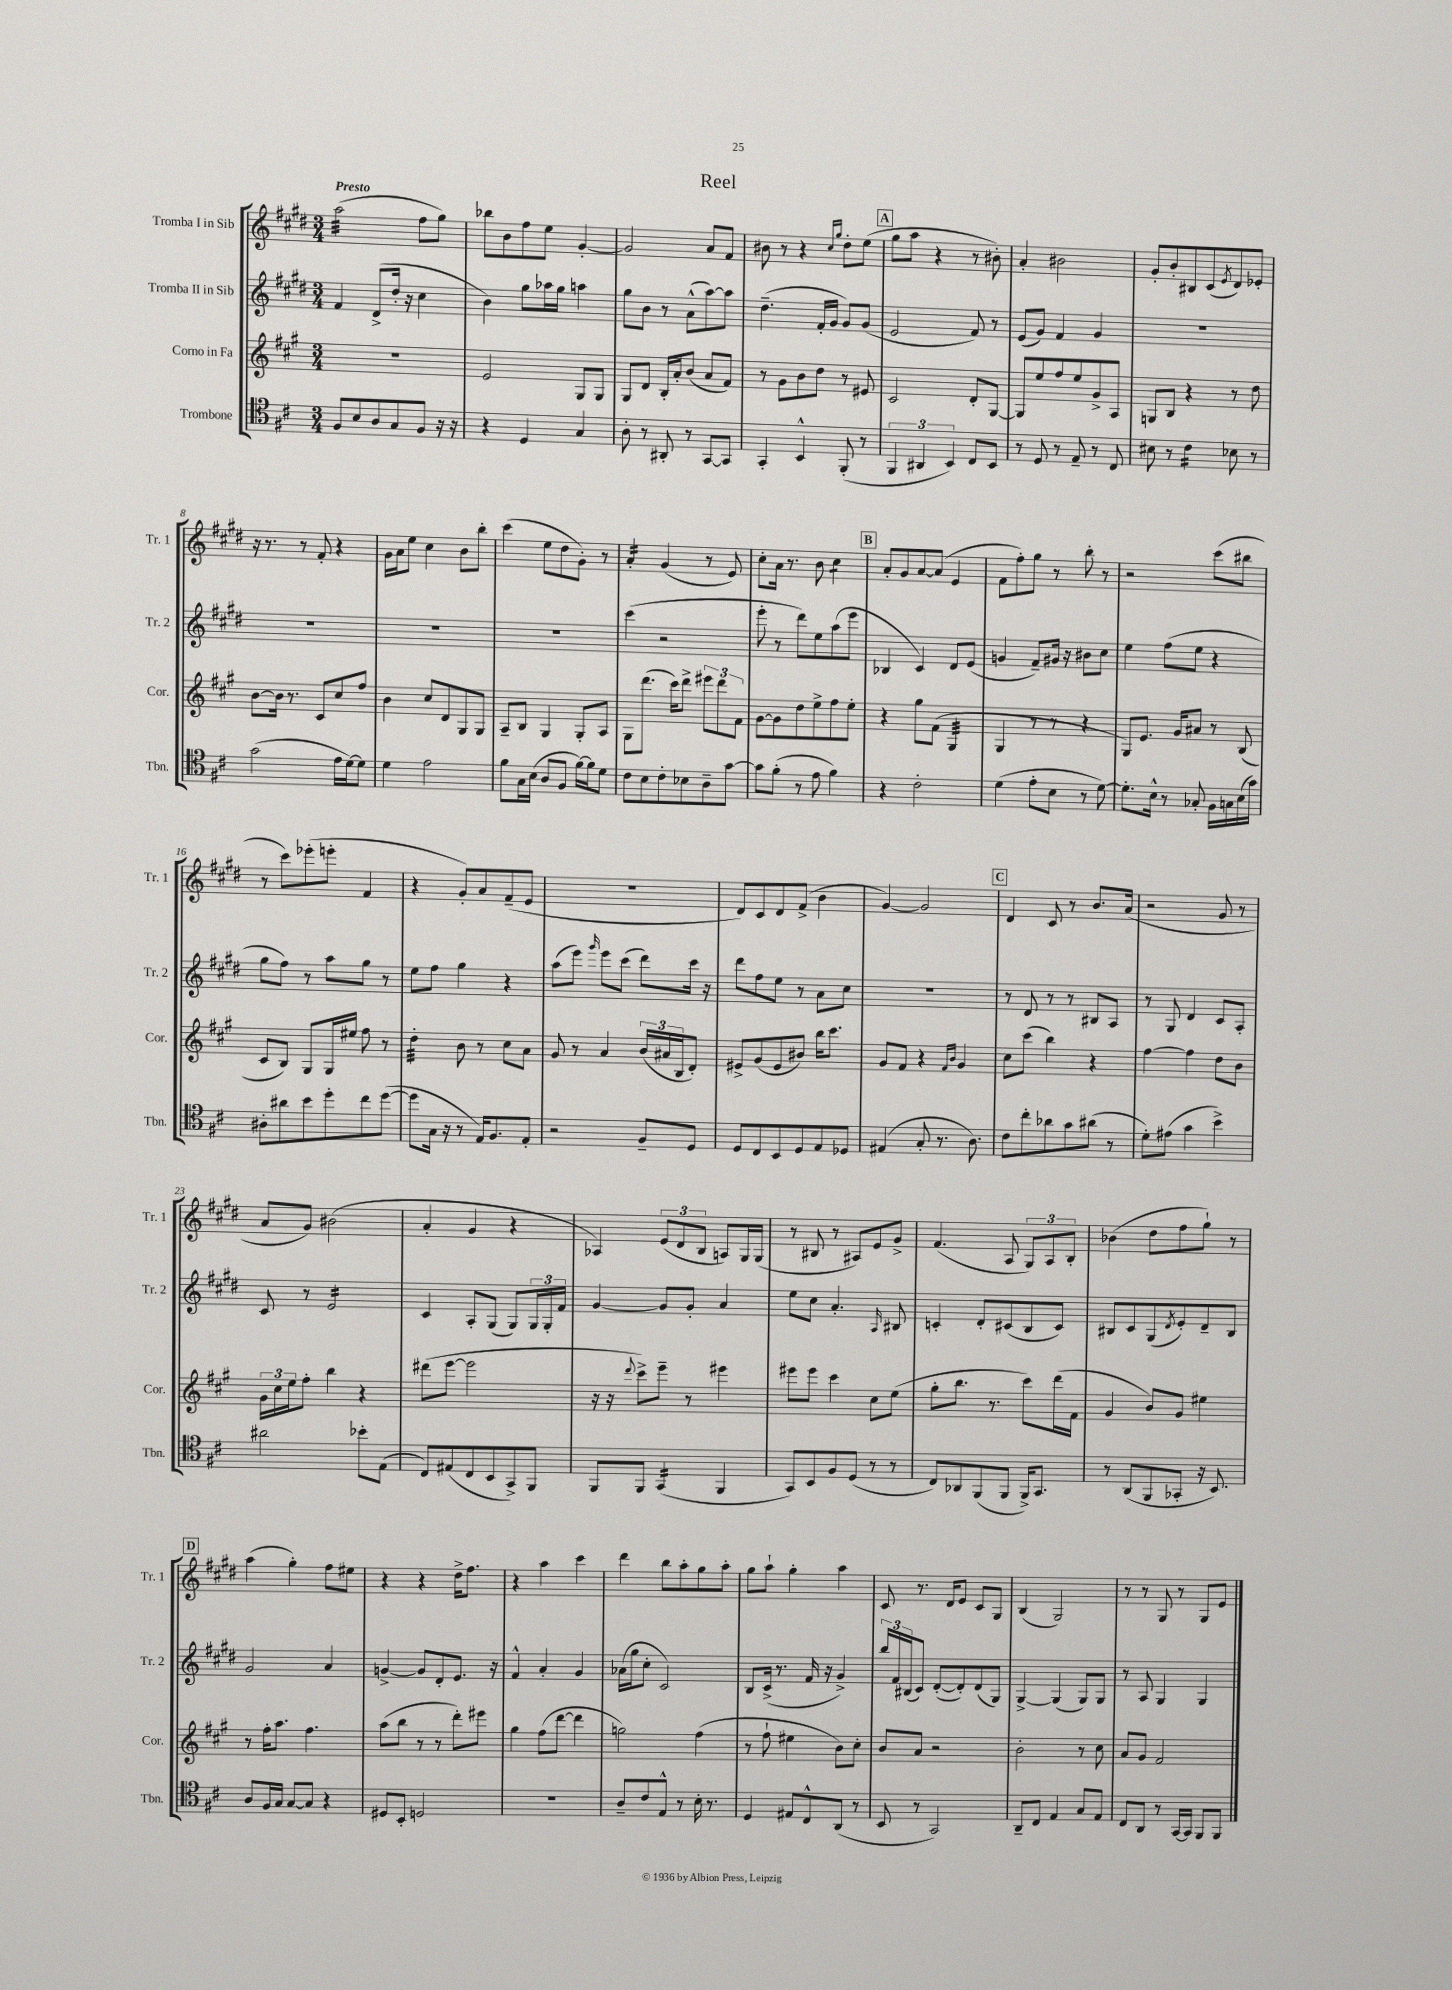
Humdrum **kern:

**kern	**kern	**kern	**kern
*staff4	*staff3	*staff2	*staff1
*clefC4	*clefG2	*clefG2	*clefG2
*k[f#c#]	*k[f#c#g#]	*k[f#c#g#d#]	*k[f#c#g#d#]
*M3/4	*M3/4	*M3/4	*M3/4
8F#/L	2.r	4f#/	(2aa\
8B/	.	.	.
8A/	.	(8d#^/L	.
8G/	.	16dd#'/Jk	.
.	.	16r	.
8F#/J	.	4cc#\	8ff#\L
16r	.	.	8gg#\J)
16r	.	.	.
=	=	=	=
4r	2e/	4b\)	8bb-\L
.	.	.	8b\
4D/	.	8gg#\L	8ff#\
.	.	16aa-\L	8ee\J
.	.	16gg#\JJ	.
4G/	8G#/L	4aa\	[4g#'/
.	8G#/J	.	.
=	=	=	=
8A'\	8G#/L	8gg#\L	2g#/]
8r	8d/J	8b\J	.
8AA#'/	16B'/LL	8r	.
.	16a'/J	.	.
8r	(8b/J	(8a^^\L	.
[8GG/L	8a/L	[8aa\)	8a/L
8GG/]J	8f#/J)	8aa\]J	8f#/J
=	=	=	=
4GG'/	8r	(4.dd#~\	8b#\
.	8g#\L	.	8r
4BB^^/	8b\	.	4r
.	8dd\J	16f#'/LL	.
.	.	16g#/JJ	.
.	.	.	16qqcc#/LL
.	.	.	16qqgg#/JJ
(8FF#'/	8r	8g#/L)	8dd#'\L
8r	8e#/	(8g#/J	(8ee\J
=	=	=	=
6FF#/	2c#/	2e/	8gg#\L
.	.	.	8aa\J
6AA#/	.	.	.
.	.	.	4r
6BB/)	.	.	.
8C#/L	8d'/L	8f#/)	8r
8BB/J	[8G#/J	8r	8b#'\)
=	=	=	=
8r	8G#/]L	(8e/L	4a'/
8D/	8ee/	8g#/J)	.
8r	8ff#/	4f#/	2b#\
8E~/	8ee/	.	.
8r	8g#^/	4g#/	.
8C#/	8A/J	.	.
=	=	=	=
8B#\	8G/L	2.r	8g#'/L
8r	8B/J	.	8b'/
4c#\	4r	.	8B#/
.	.	.	(8c#/
.	.	.	8qe/
8B-\	8r	.	8d#/)
8r	8dd\	.	8e-'/J
=	=	=	=
(2g\	[8b\L	2.r	16r
.	.	.	8.r
.	16b\]Jk	.	.
.	8.r	.	.
.	.	.	8r
.	8c#/L	.	8f#'/
16e\LL	8cc#/	.	4r
[16d\J)	.	.	.
8d\]J	8ff#/J	.	.
=	=	=	=
4d\	4b\	2.r	16g#\LL
.	.	.	16a\J
.	.	.	8ee\J
2e\	8cc#/L	.	4cc#\
.	8d/	.	.
.	8G#/	.	8b\L
.	8G#/J	.	8bb'\J
=	=	=	=
8f#\L	8A~/L	2.r	(4ccc#\
16G\L	8B/J	.	.
(16B\JJ	.	.	.
8A/L	4G#/	.	8ee\L
8F#/J	.	.	8dd#\
[16f#\LL)	8G#'/L	.	8g#'\J)
16f#\]J	.	.	.
8d\J	8A/J	.	8r
=	=	=	=
8c#\L	8G#\L	(4ccc#\	4a'/
8B\	(8.ddd\J	.	.
8c#'\	.	2r	(4g#/
.	16ccc#\LK)	.	.
8B-\	8ddd^\J	.	.
8A~\	12eee#\L	.	8r
.	12ddd\	.	.
[8g\J	.	.	8e/)
.	12f#\J	.	.
=	=	=	=
8g\]L	[8g#\L	8eee'\	8cc#'\L
(8f#'\J	8g#\]	8r	16a\Jk
.	.	.	8.r
8r	8dd\	8ddd#\L)	.
8e\	8ee^\	8ee\	8b\
4f#\)	8ff#\	(8aa\	4cc#\
.	8ee'\J	8eee\J	.
=	=	=	=
4r	4r	4B-/	8a'/L
.	.	.	8g#/
2c#'\	8gg#\L	4c#/)	[8a/
.	(8f#\J	.	(8a/]J
.	4G#/	8d#/L	4e/
.	.	(8e/J	.
=	=	=	=
(4d\	4G#/	4g/	8f#\L
.	.	.	8ff#'\)
8e'\L	8r	8f#~/L)	8gg#\J
8B\J	8r	16g#/Jk	8r
.	.	16r	.
8r	4r	8b#\L	8bb'\
[8d\)	.	8cc#\J	8r
=	=	=	=
8.d'\]L	8G#/L)	4ee\	2r
.	8.e/J	.	.
16B^^\Jk	.	.	.
8r	.	(8ff#\L	.
.	16g#/LK	.	.
8G-'/	8a#/J	8ee\J	.
16F#\LL	8r	4r	(8ccc#\L
16G\	.	.	.
(16B\	(8B/	.	8bb#\J
16g\JJ)	.	.	.
=	=	=	=
8A#'\L	8c#/L	8gg#\L	8r
8a#\	8B/J)	8ff#\J)	8ccc#\L)
8b\	8G#/L	8r	(8eee-'\
8dd'\	16G#/L	8aa\L	8eee'\J
.	16ee#/JJ	.	.
8cc#\	8ff#\	8gg#\J	4f#/
([8dd\J	8r	8r	.
=	=	=	=
8dd\]L	4dd'\	8ee\L	4r
16G\Jk	.	8ff#\J	.
16r	.	.	.
8r	8b\	4gg#\	8g#'/L)
16E/LK)	8r	.	8a/
8.F#/	.	.	.
.	8cc#\L	4r	(8f#~/
8E'/J	8a\J	.	8e/J
=	=	=	=
2r	8g#/	(8aa\L	2.r
.	8r	8eee\J)	.
.	.	16qqggg#/	.
.	4a/	8eee\L	.
.	.	(8ccc#\J	.
8F#~/L	(24b/LL	8ddd#\L)	.
.	24a#/	.	.
.	24B/J	.	.
8D/J	8d'/J)	16ccc#\Jk	.
.	.	16r	.
=	=	=	=
8D/L	8e#^/L	8ddd#\L	8d#/L)
8C#/	(8g#/	8ff#\	8c#/
8BB/	8e#/	8ee\J	8d#/
8D/	8b#/J)	8r	(8f#^/J
8E/	16bb\LK	8a\L	4b\
.	8.ccc#\J	.	.
8D-/J	.	8cc#\J	.
=	=	=	=
(4E#/	8g#/L	2.r	[4g#/)
.	8f#/J	.	.
8G'/	4r	.	2g#/]
8.r	.	.	.
.	16qqf#/LL	.	.
.	16qqb/JJ	.	.
.	4g#/	.	.
8.A\)	.	.	.
=	=	=	=
8c#\L	8cc#\L	8r	4d#/
8cc#'\	(8ccc#\J	8d#/	.
8a-\	4bb\)	8r	8c#/
8g\	.	8r	8r
(8a#\J	4r	8B#/L	8.b/L
8r	.	8A/J	.
.	.	.	(16a/Jk
=	=	=	=
8d'\L)	[4ff#\	8r	2r
(8e#\J	.	8G#/	.
4g\	4ff#\]	4d#/	.
4b^\)	8dd\L	8c#/L	8g#/
.	8b\J	8A'/J	8r
=	=	=	=
2a#\	24g#\LL	8c#/	8a/L
.	24cc#\	.	.
.	24ee\J	.	.
.	8ff#'\J	8r	8g#/J)
.	4bb\	2e/	(2b#\
8b-'\L	4r	.	.
(8E\J	.	.	.
=	=	=	=
8C#/L)	(8ddd#\L	4c#/	4a'/
(8E#/	[8eee\J	.	.
8C#/	2eee\]	8A'/L	4g#/
8BB/	.	(8G#/J	.
8GG^/)	.	8G#/L)	4r
8FF#/J	.	24G#/L	.
.	.	24G#'/	.
.	.	24f#/JJ	.
=	=	=	=
8FF#/L	16r	[4g#/	4A-/)
.	16r	.	.
.	8qqddd/	.	.
8FF#/J	8ccc#^\L)	.	.
(4GG/	8eee~\J	8g#/]L	(12e/L
.	.	.	12d#/
.	8r	8g#'/J	.
.	.	.	12B/J
4FF#/	4eee#\	4a/	8A/L)
.	.	.	16G#/L
.	.	.	(16G#/JJ
=	=	=	=
8GG/L)	8eee#\L	8ee\L	8r
8BB/	8eee#\J	8cc#\J	8B#/
8F#/	4ccc#\	4.a'/	8r
(8D/J	.	.	8A#/L)
8r	8cc#\L	.	8e/
.	.	16qqA/	.
8r	(8ee\J	8B#/	8g#^/J
=	=	=	=
8C#/L)	8gg#'\L	4c'/	(4.f#/
8AA-/	8.bb\J	.	.
(8FF#/	.	8d#'/L	.
.	8.r	.	.
8FF#/J	.	(8c#/	8A/
16FF#^/LK)	8ccc#\L)	8B/	12G#/L)
8.GG/J	.	.	.
.	.	.	12A/
.	(16ddd\L	8c#/J)	.
.	.	.	12B'/J
.	16f#\JJ	.	.
=	=	=	=
8r	4g#/	8B#/L	(4b-\
(8AA/L	.	8c#/	.
8FF#/	8b/L)	(8G#/	8dd#\L
.	.	8qd#/	.
8GG-'/J	8g#/J	8e'/)	8ff#\
16r	4ee#\	8d#~/	8gg#`\J)
8.BB/)	.	.	.
.	.	8B#/J	8r
=	=	=	=
8A/L	8r	2g#/	(4aa\
16F#/L	16ff#'\LK	.	.
16G/JJ	8.aa\J	.	.
[8G/L	.	.	4gg#'\)
8G/]J	4.ff#\	.	.
4r	.	4a/	8ff#\L
.	.	.	8ee#\J
=	=	=	=
8D#/L	(8aa\L	[4g^/	4r
8BB'/J	8bb\J	.	.
2D/	8r	8g/]L	4r
.	8r	8d#'/	.
.	8ddd'\L)	8.e/J	16dd#^\LK
.	.	.	8.ff#\J
.	8eee#\J	.	.
.	.	16r	.
=	=	=	=
2.r	4gg#\	4f#^^/	4r
.	(8ff#\L	4a'/	4aa\
.	[8ddd\J	.	.
.	4ddd\]	4g#/	4ccc#\
=	=	=	=
8A~/L	2gg\)	(16a-\LL	4ddd#\
.	.	16gg#\J	.
8c#/	.	8cc#'\J	.
8E^^/J	.	2c#/)	8bb\L
8r	.	.	8aa'\
16B'\	(4ff#\	.	8gg#\
8.r	.	.	.
.	.	.	8aa'\J
=	=	=	=
4D/	8r	8B/L	8gg#\L
.	8ff#`\	(16c#^/Jk	8aa`\J
.	.	8.r	.
8E#/L	4ee#\	.	4gg#'\
8C#^^/	.	16f#/	.
.	.	16r	.
(8AA/J	8b\L)	4g#^/)	4aa\
8r	8cc#'\J	.	.
=	=	=	=
8BB/	8b/L	24bb/LL	8c#/
.	.	24f#/	.
.	.	(24B#/J	.
8r	8a/J	8c#/J)	8.r
2GG/)	2r	([8d#'/L	.
.	.	.	16d#/LK
.	.	8d#'/])	8e/J
.	.	(8d#/	8c#/L
.	.	8G#/J)	8G#/J
=	=	=	=
8AA~/L	2b'\	[4G#^/	(4B/
8C#/J	.	.	.
4E/	.	(4G#/]	2G#/)
8G/L	8r	8G#/L)	.
8E/J	8cc#\	8G#/J	.
=	=	=	=
8C#/L	8a/L	8r	8r
8AA/J	8g#/J	8A/	8r
8r	2f#/	4G#/	8G#/
[16GG/LL	.	.	8r
16GG/]JJ	.	.	.
8FF#/L	.	4G#/	8G#/L
8FF#/J	.	.	8e/J
==	==	==	==
*-	*-	*-	*-
